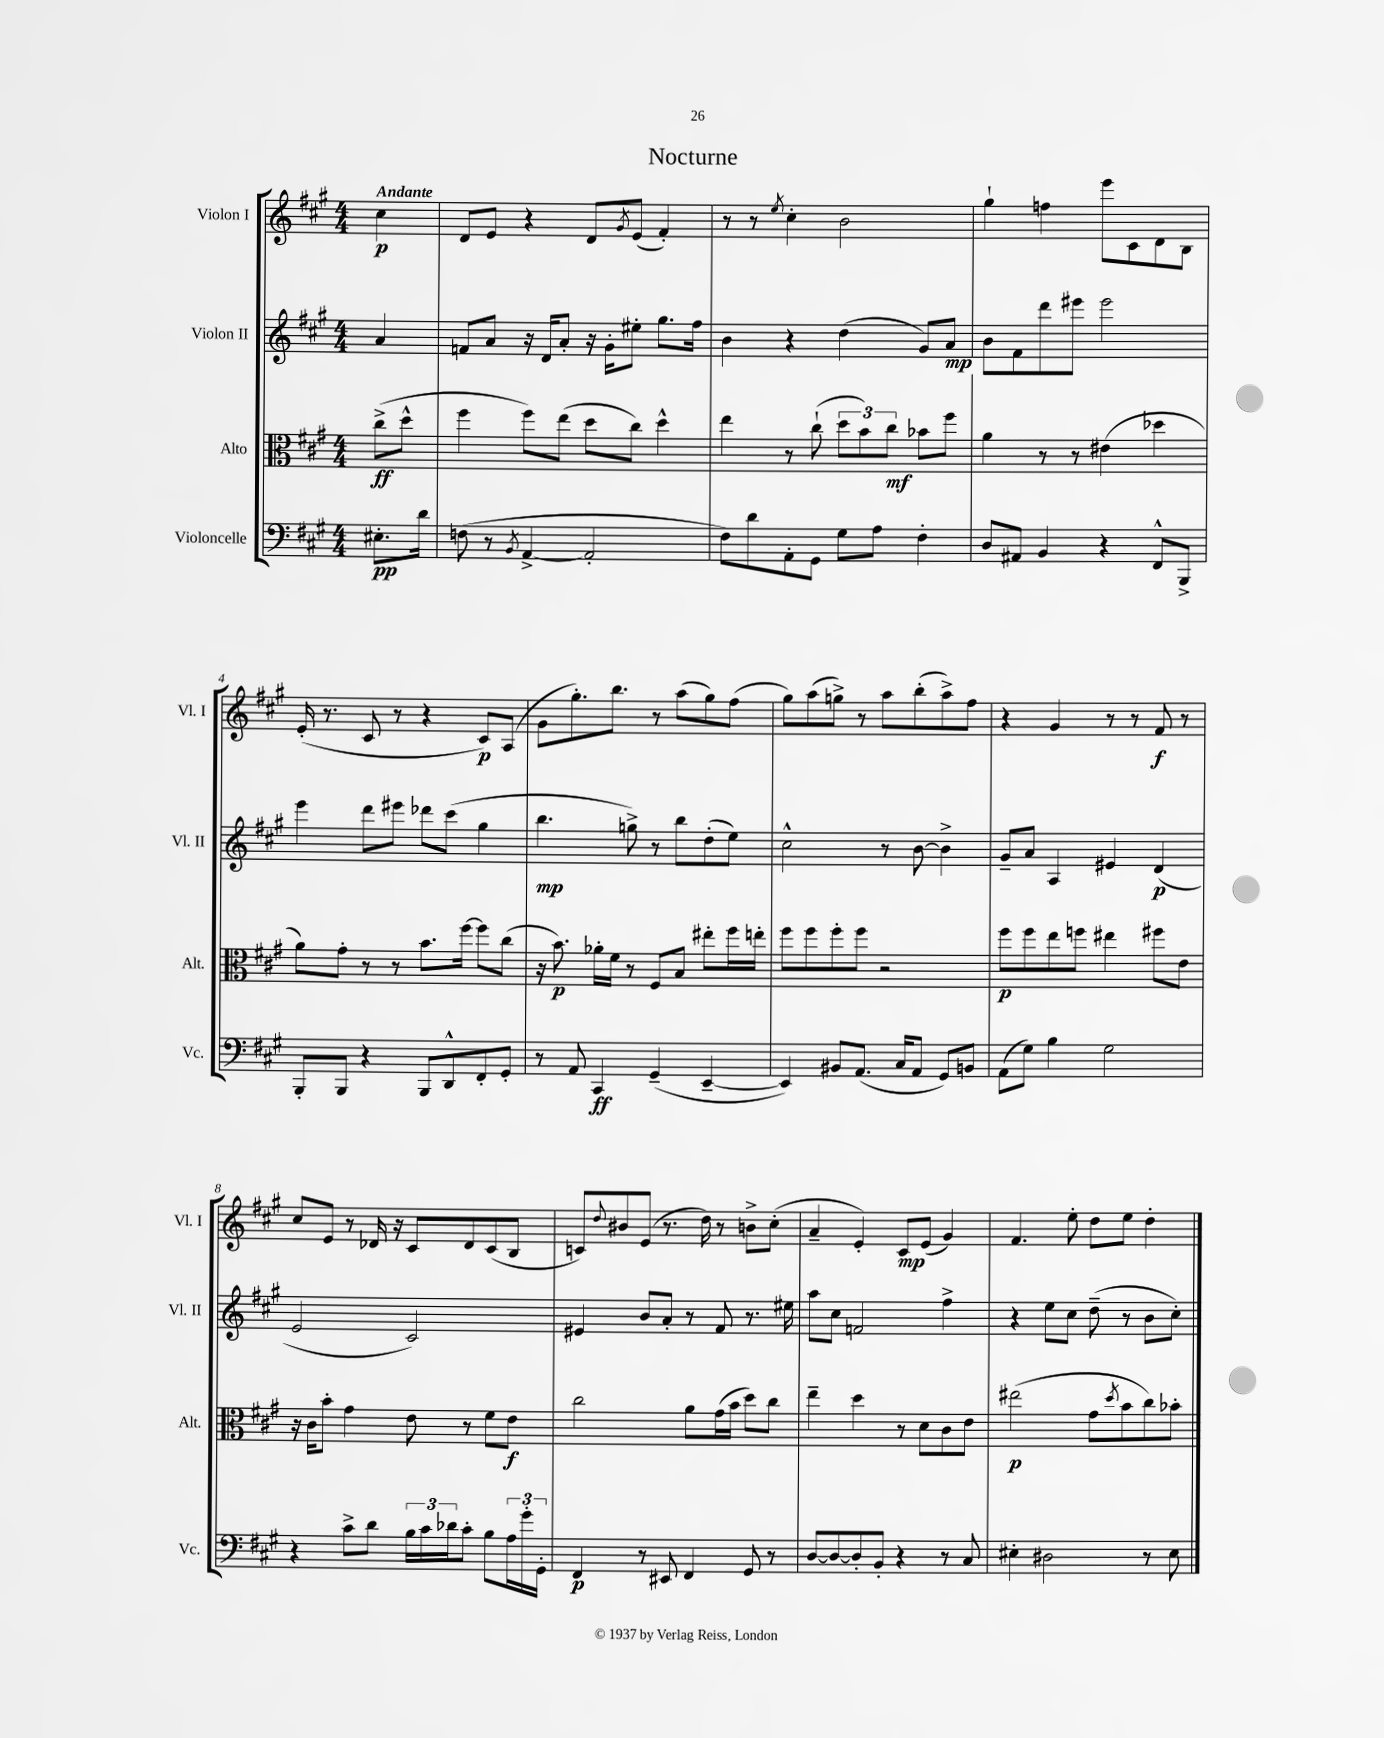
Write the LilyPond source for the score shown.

\header { title = "Nocturne" }
<<
\new StaffGroup <<
\new Staff = "s0" \with { instrumentName = "Violon I" shortInstrumentName = "Vl. I" } {
    \clef treble \key a \major \numericTimeSignature \time 4/4 \partial 4 \tempo "Andante"
    cis''4\p |
    d'8 e'8 r4 d'8 \acciaccatura { gis'8 } e'8( fis'4-.) |
    r8 r8 \acciaccatura { e''8 } cis''4-. b'2 |
    gis''4-! f''4 e'''8 cis'8 d'8 b8 |
    e'16-.( r8. cis'8 r8 r4 cis'8\p) a8( |
    gis'8 gis''8.-.) b''8. r8 a''8( gis''8) fis''8( |
    gis''8) a''8( g''8->) r8 a''8 b''8-.( a''8->) fis''8 |
    r4 gis'4 r8 r8 fis'8\f r8 |
    cis''8 e'8 r8 des'16 r16 cis'8 des'8 cis'8( b8 |
    c'8) \appoggiatura { d''8 } bis'8 e'8( r8. d''16) r8 b'8-> cis''8-.( |
    a'4-- e'4-.) cis'8\mp e'8( gis'4) |
    fis'4. e''8-. d''8 e''8 d''4-. \bar "|." |
}
\new Staff = "s1" \with { instrumentName = "Violon II" shortInstrumentName = "Vl. II" } {
    \clef treble \key a \major \numericTimeSignature \time 4/4 \partial 4
    a'4 |
    f'8 a'8 r16 d'16 a'8-. r16 gis'16-. eis''8-. gis''8. fis''16 |
    b'4 r4 d''4( gis'8) a'8\mp |
    b'8 fis'8 d'''8 eis'''8 eis'''2 |
    e'''4 d'''8 eis'''8 des'''8 cis'''8( gis''4 |
    b''4.\mp g''8->) r8 b''8 d''8-.( e''8) |
    cis''2-^ r8 b'8~ b'4-> |
    gis'8-- a'8 a4 eis'4 d'4\p( |
    e'2 cis'2) |
    eis'4 b'8 a'8-. r8 fis'8 r8. eis''16 |
    a''8 cis''8 f'2 fis''4-> |
    r4 e''8 cis''8 d''8--( r8 b'8 cis''8-.) \bar "|." |
}
\new Staff = "s2" \with { instrumentName = "Alto" shortInstrumentName = "Alt." } {
    \clef alto \key a \major \numericTimeSignature \time 4/4 \partial 4
    cis''8->\ff( d''8-^ |
    fis''4 fis''8) e''8( d''8 cis''8) d''4-^ |
    e''4 r8 cis''8-!( \tuplet 3/2 { d''8 b'8) cis''8\mf } bes'8 fis''8 |
    a'4 r8 r8 eis'4( des''4 |
    a'8) gis'8-. r8 r8 b'8. fis''16~ fis''8 cis''8( |
    r16 b'8.\p) aes'16-. fis'16 r8 fis8 b8 eis''8-. fis''16 e''16-. |
    fis''8 fis''8 fis''8-. fis''8 r2 |
    fis''8\p fis''8 e''8 f''8 eis''4 fis''8 e'8 |
    r16 cis'16 b'8-. gis'4 e'8 r8 fis'8 e'8\f |
    cis''2 a'8 gis'16( b'16 d''8) cis''8 |
    e''4-- d''4 r8 d'8 cis'8 e'8 |
    eis''2\p( gis'8 \acciaccatura { d''8 } b'8 cis''8) bes'8-. \bar "|." |
}
\new Staff = "s3" \with { instrumentName = "Violoncelle" shortInstrumentName = "Vc." } {
    \clef bass \key a \major \numericTimeSignature \time 4/4 \partial 4
    eis8.-.\pp d'16 |
    f8( r8 \acciaccatura { b,8 } a,4~-> a,2-. |
    fis8) d'8 a,8-. gis,8 gis8 a8 fis4-. |
    d8 ais,8 b,4 r4 fis,8-^ b,,8-> |
    b,,8-. b,,8 r4 b,,8 d,8-^ fis,8-. gis,8-. |
    r8 a,8 cis,4\ff gis,4--( e,4~-- |
    e,4) bis,8 a,8.( cis16 a,8 gis,8) b,8 |
    a,8( gis8) b4 gis2 |
    r4 cis'8-> d'8 \tuplet 3/2 { b16 cis'16 des'16 } cis'8-. b8 \tuplet 3/2 { a16 gis'16-. gis,16-. } |
    fis,4\p r8 eis,8 fis,4 gis,8 r8 |
    d8~ d8~ d8-. b,8-. r4 r8 cis8 |
    eis4-. dis2 r8 eis8 \bar "|." |
}
>>
>>
